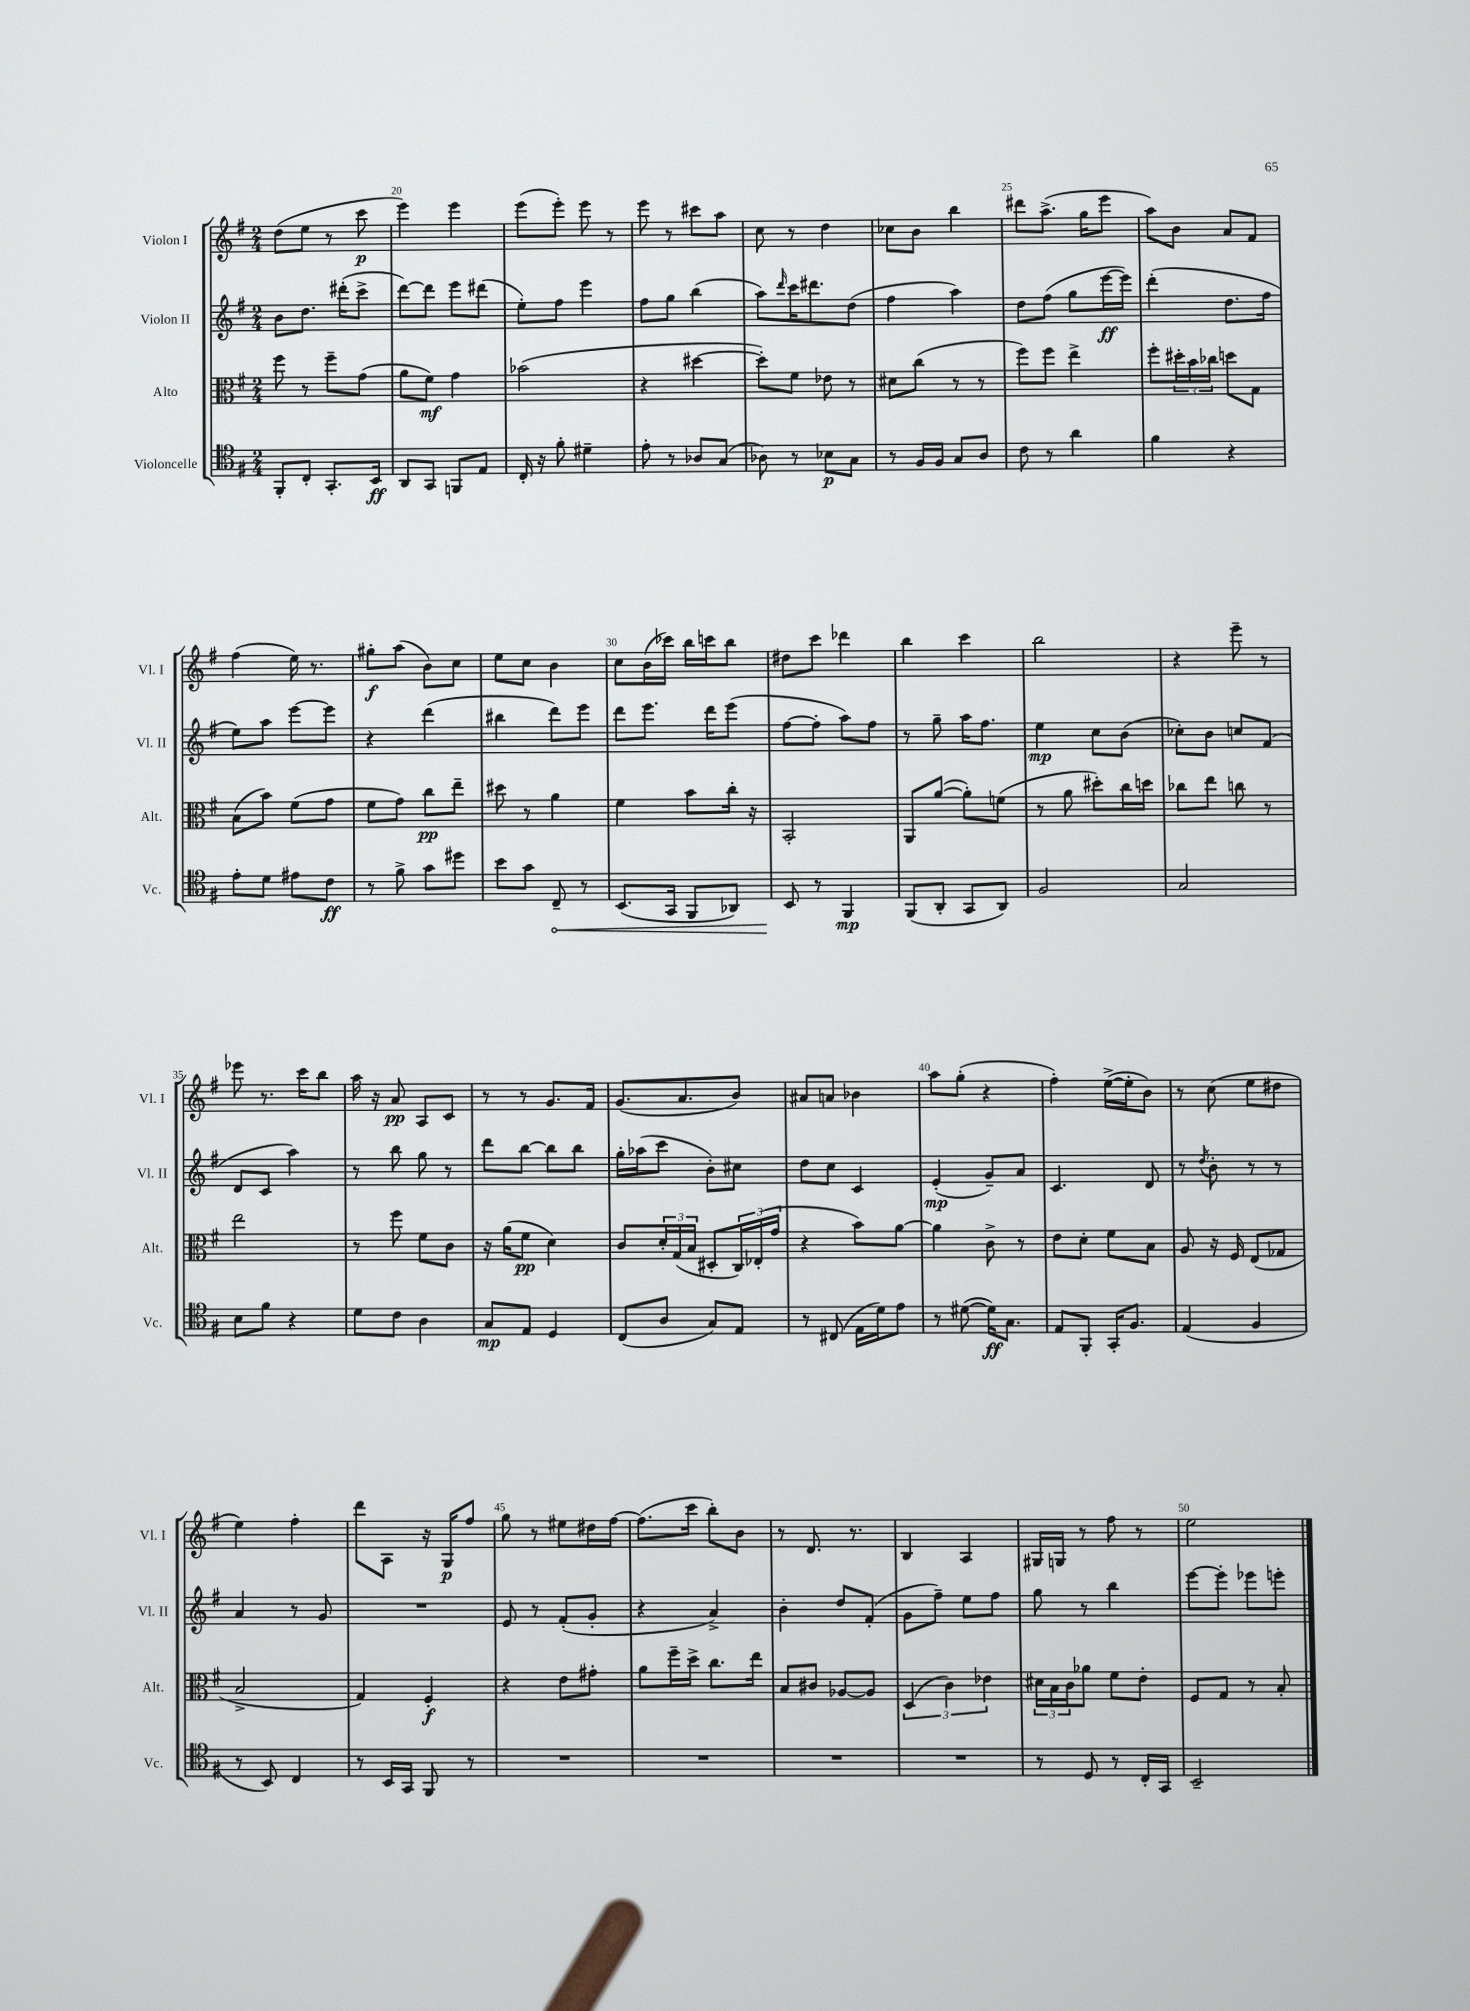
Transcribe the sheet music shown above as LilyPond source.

<<
\new StaffGroup <<
\new Staff = "s0" \with { instrumentName = "Violon I" shortInstrumentName = "Vl. I" } {
    \clef treble \key g \major \numericTimeSignature \time 2/4
    d''8( e''8 r8 c'''8\p |
    e'''4) e'''4 |
    e'''8( e'''8-.) e'''8 r8 |
    e'''8 r8 cis'''8 a''8 |
    c''8 r8 d''4 |
    ces''8 b'8 b''4 |
    dis'''8 a''8.->( g''16 e'''8 |
    a''8) b'8 a'8 fis'8 |
    fis''4( e''16) r8. |
    gis''8-.\f a''8( b'8) c''8 |
    e''8 c''8 b'4 |
    c''8 b'16( ces'''16) b''16 c'''16 b''8 |
    dis''8 c'''8 des'''4 |
    b''4 c'''4 |
    b''2 |
    r4 e'''8-- r8 |
    ees'''8 r8. c'''16 b''8 |
    a''16 r16 a'8\pp a8 c'8 |
    r8 r8 g'8. fis'16 |
    g'8.( a'8. b'8) |
    ais'8 a'8 bes'4 |
    a''8 g''8-.( r4 |
    fis''4-.) e''16~->( e''16-. b'8) |
    r8 c''8( e''8 dis''8 |
    e''4) fis''4-. |
    d'''8 a8 r16 g16\p fis''8 |
    g''8 r8 eis''8 dis''16 fis''16~ |
    fis''8.( c'''16 b''8-.) b'8 |
    r8 d'8. r8. |
    b4 a4 |
    gis16 g16 r8 fis''8 r8 |
    e''2 \bar "|." |
}
\new Staff = "s1" \with { instrumentName = "Violon II" shortInstrumentName = "Vl. II" } {
    \clef treble \key g \major \numericTimeSignature \time 2/4
    b'8 d''8. dis'''16-.( c'''8-> |
    d'''8~) d'''8 e'''8 dis'''8( |
    e''8-.) fis''8 e'''4 |
    fis''8 g''8 b''4( |
    a''8) \grace { d'''16 } c'''16 dis'''8. d''8( |
    fis''4 a''4) |
    d''8 fis''8( g''8 e'''16~\ff e'''16) |
    d'''4-.( d''8. fis''16 |
    e''8) a''8 e'''8~ e'''8 |
    r4 d'''4( |
    bis''4 d'''8) e'''8 |
    d'''8 e'''8. d'''16 e'''8( |
    fis''8~ fis''8-. a''8) fis''8 |
    r8 g''8-- a''16 fis''8. |
    e''4\mp c''8 b'8( |
    ces''8-.) b'8 c''8 fis'8( |
    d'8 c'8 a''4) |
    r8 b''8 g''8 r8 |
    d'''8 b''8~ b''8 b''8 |
    g''16-. aes''16( c'''8 b'8-.) cis''8 |
    d''8 c''8 c'4 |
    e'4-.\mp( g'8--) a'8 |
    c'4. d'8 |
    r8 \acciaccatura { d''8 } b'8-. r8 r8 |
    a'4 r8 g'8 |
    R2 |
    e'8 r8 fis'8-.( g'8-. |
    r4 a'4->) |
    b'4-. d''8 fis'8-.( |
    g'8 fis''8--) e''8 fis''8 |
    g''8 r8 b''4 |
    e'''8~ e'''8-. ees'''8 e'''8-. \bar "|." |
}
\new Staff = "s2" \with { instrumentName = "Alto" shortInstrumentName = "Alt." } {
    \clef alto \key g \major \numericTimeSignature \time 2/4
    fis''8 r8 fis''8-- g'8( |
    a'8 fis'8\mf) g'4 |
    bes'2( |
    r4 dis''4~ |
    dis''8-.) fis'8 ees'8 r8 |
    dis'8 c''8( r8 r8 |
    fis''8) fis''8 e''4-> |
    fis''8-. \tuplet 3/2 { dis''16-. b'16 ces''16 } d''8 g8 |
    b8( b'8) fis'8( g'8 |
    fis'8 g'8) c''8\pp e''8-- |
    dis''8 r8 a'4 |
    fis'4 b'8 c''16-. r16 |
    b,2-. |
    a,8 a'8~( a'8-.) f'8( |
    r8 a'8 dis''8-.) c''16 d''16 |
    ces''8 e''8 c''8 r8 |
    e''2 |
    r8 fis''8 fis'8 c'8 |
    r16 a'16( fis'8\pp d'4) |
    c'8 \tuplet 3/2 { d'16-. g16( b16 } dis8-. \tuplet 3/2 { c16) ees16-.( g'16 } |
    r4 b'8) a'8~ |
    a'4 c'8-> r8 |
    e'8 d'8-. fis'8 b8 |
    a8 r16 fis16 e8( ges8 |
    b2-> |
    g4) fis4-.\f |
    r4 e'8 gis'8-. |
    a'8 fis''16-- d''16-> c''8. e''16 |
    b8 cis'8 aes8~ aes8 |
    \tuplet 3/2 { d4( c'4) ees'4 } |
    \tuplet 3/2 { dis'16 b16 c'16 } aes'8 fis'8 e'8-. |
    fis8 g8 r8 b8-. \bar "|." |
}
\new Staff = "s3" \with { instrumentName = "Violoncelle" shortInstrumentName = "Vc." } {
    \clef tenor \key g \major \numericTimeSignature \time 2/4
    fis,8-. c8-. g,8.-. b,16\ff |
    a,8 g,8 f,8 e8 |
    c16-. r16 fis'8-. dis'4-- |
    e'8-. r8 aes8 g8( |
    aes8) r8 bes8\p g8 |
    r8 fis16 fis16 g8 a8 |
    c'8 r8 a'4 |
    fis'4 r4 |
    e'8-. d'8 eis'8 c'8\ff |
    r8 fis'8-> g'8 dis''8 |
    b'8 g'8 \once \override Hairpin.circled-tip = ##t c8--\< r8 |
    b,8.( g,16 fis,8 aes,8) |
    b,8\! r8 fis,4\mp |
    fis,8( a,8-. g,8 a,8) |
    fis2 |
    g2 |
    b8 fis'8 r4 |
    d'8 c'8 a4 |
    g8\mp e8 d4 |
    c8( a8 g8) e8 |
    r8 cis8( e16 d'16) e'8 |
    r8 dis'8~( dis'16\ff) g8. |
    e8 fis,8-. g,16-. fis8. |
    e4( fis4 |
    r8 b,8) c4 |
    r8 b,16 g,16 fis,8 r8 |
    R2 |
    R2 |
    R2 |
    R2 |
    r8 d8 r8 c16-. g,16 |
    b,2-- \bar "|." |
}
>>
>>
\layout { \context { \Score currentBarNumber = #19 \override BarNumber.break-visibility = ##(#f #t #t) barNumberVisibility = #(every-nth-bar-number-visible 5) } }
